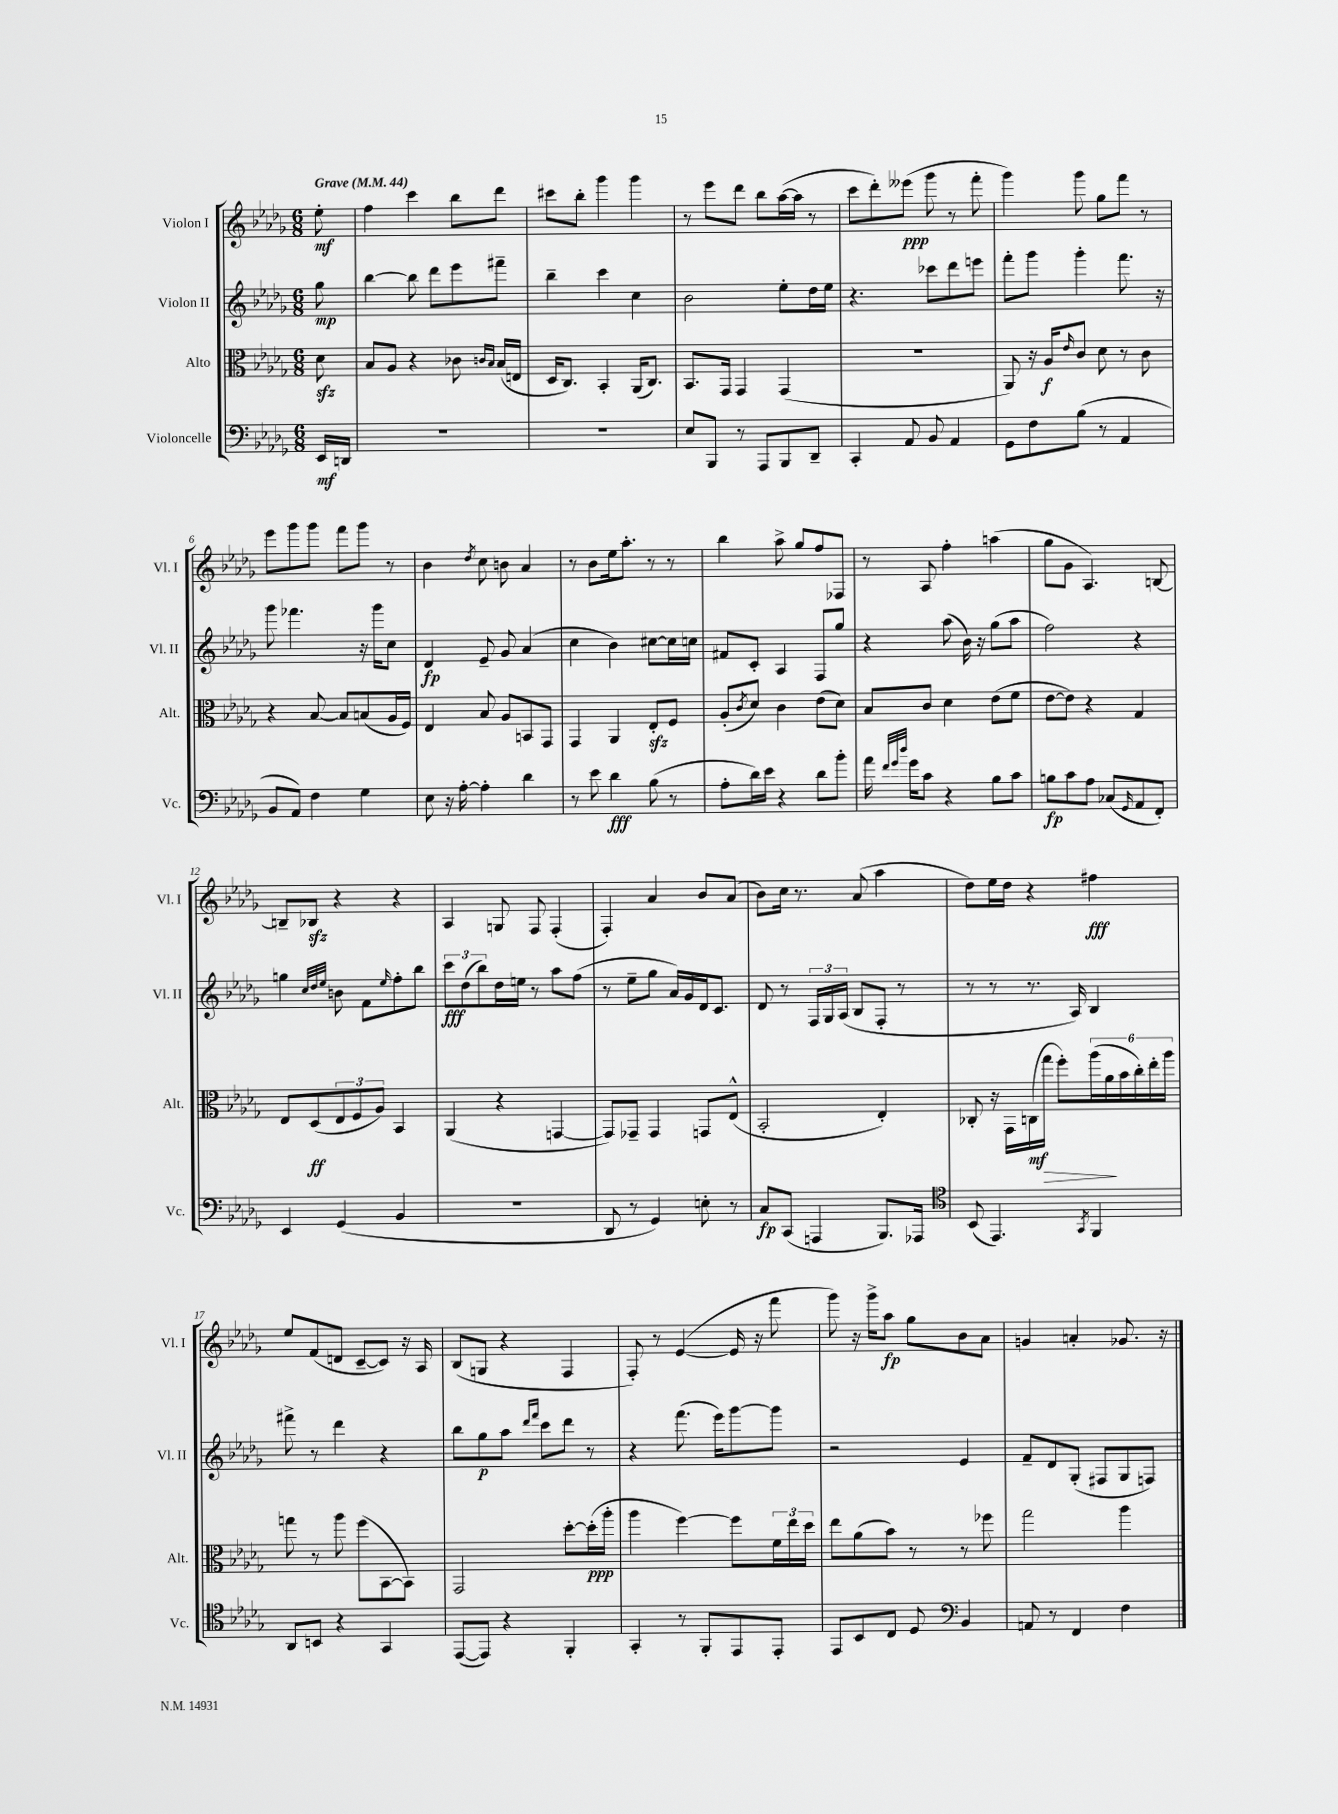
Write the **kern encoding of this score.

**kern	**kern	**kern	**kern
*staff4	*staff3	*staff2	*staff1
*clefF4	*clefC3	*clefG2	*clefG2
*k[b-e-a-d-g-]	*k[b-e-a-d-g-]	*k[b-e-a-d-g-]	*k[b-e-a-d-g-]
*M6/8	*M6/8	*M6/8	*M6/8
*MM44	*MM44	*MM44	*MM44
16EE-	8d-	8gg-	8ee-'
16DD	.	.	.
=	=	=	=
2.r	8B-	[4bb-	4ff
.	8A-	.	.
.	4r	8bb-]	4ccc
.	.	8ddd-	.
.	8c-	8eee-	8bb-
.	16qqc	.	.
.	16qqB-	.	.
.	(16B-	8fff#~	8ddd-
.	16E	.	.
=	=	=	=
2.r	16D-	4bb-~	8ccc#
.	8.C)	.	.
.	.	.	8bb-'
.	4BB-'	4ccc	4ggg-
.	(16AA-	4cc	4ggg-
.	8.C)	.	.
=	=	=	=
8E-	8.BB-	2b-	8r
8BBB-	.	.	8eee-
.	16GG-	.	.
8r	4GG-	.	8ddd-
8AAA-	.	.	8bb-
8BBB-	(4GG-	8ee-'	([16aa-
.	.	.	16aa-]
8DD-~	.	16dd-	8r
.	.	16ee-	.
=	=	=	=
4CC'	2.r	4.r	8ccc
.	.	.	8ddd-')
8AA-	.	.	(8eee--
8BB-	.	8ccc-	8ggg-
4AA-	.	8ddd-	8r
.	.	8eee	8fff'
=	=	=	=
8GG-	8AA-)	8fff'	4ggg-)
8F	16r	8ggg-	.
.	16A-	.	.
.	16qqe-	.	.
(8B-	8c	4ggg-'	8ggg-
8r	8d-	.	8gg-
4AA-	8r	8.fff	8fff
.	8c	.	8r
.	.	16r	.
=	=	=	=
8BB-	4r	8ggg-	8eee-
8AA-)	.	4.fff-	8ggg-
4F	[8B-	.	8ggg-
.	8B-]	.	8fff
4G-	(8B	16r	8ggg-
.	.	16ggg-	.
.	16A-	8cc	8r
.	16F)	.	.
=	=	=	=
8E-	4E-	4d-	4b-
16r	.	.	.
[16A-'	.	.	.
.	.	.	8qdd-
4A-']	8B-	8e-~	8cc
.	8A-	8g-	8b
4d-	8BB	(4a-	4a-
.	8GG-	.	.
=	=	=	=
8r	4GG-	4cc	8r
8e-	.	.	8b-
4d-	4AA-	4b-)	16ee-
.	.	.	8.aa-'
(8B-	8E-'	[8cc#	8r
8r	8F	16cc#]	8r
.	.	16cc	.
=	=	=	=
8A-'	(8A-'	8f#	4bb-
.	8qc	.	.
16d-)	8d-)	8c'	.
16e-	.	.	.
4r	4c	4A-	8aa-^
.	.	.	8gg-
8d-	(8e-	8F	8ff
8b-'	8d-)	8gg-	8F-
=	=	=	=
16a-	8B-	4r	8r
32qqf	.	.	.
32qqg-	.	.	.
32qqdd-	.	.	.
16g-	.	.	.
8c	8c	.	8A-
4r	4d-	(8aa-	4ff'
.	.	16b-)	.
.	.	16r	.
8B-	(8e-	(8gg-	(4aa
8c	8f	8aa-	.
=	=	=	=
8B	[8e-	2ff)	8gg-
8c	8e-])	.	8g-
8A-	4r	.	4.A-)
(8C-	.	.	.
16qqGG-	.	.	.
8AA-	4G-	4r	.
8FF')	.	.	[8B
=	=	=	=
4EE-	8E-	4gg	8B~]
.	(8D-	.	8B-
.	.	32qqcc	.
.	.	32qqdd-	.
.	.	32qqee-	.
(4GG-	12E-	8b	4r
.	12F	.	.
.	.	8f	.
.	12A-)	.	.
.	.	16qqee-	.
4BB-	4BB-	8ff'	4r
.	.	8bb-	.
=	=	=	=
2.r	(4AA-	12ccc	4A-
.	.	(12dd-	.
.	.	12bb-)	.
.	4r	16dd-	8G
.	.	16ee	.
.	.	8r	8F
.	[4GG	8aa-	(4F'
.	.	(8ff	.
=	=	=	=
8DD-	8GG])	8r	4F')
8r	8GG-~	8ee-~	.
4GG-)	4GG-	8gg-	4a-
.	.	16a-)	.
.	.	16g-	.
8E'	8GG	16d-	8b-
.	.	8.c	.
8r	(8E-^^	.	(8a-
=	=	=	=
8C	2BB-'	8d-	8b-)
(8CC	.	8r	16cc
.	.	.	8.r
4AAA	.	24F	.
.	.	24G-	.
.	.	(24A-	.
.	.	8B-	(8a-
8.BBB-)	4E-')	8F'	4aa-
.	.	8r	.
16AAA-	.	.	.
=	=	=	=
*clefC4	*	*	*
(8BB-	8C-'	8r	8dd-)
4.EE-)	16r	8r	16ee-
.	16GG-	.	16dd-
.	(16C	8.r	4r
.	16gg-	.	.
.	8ff')	.	.
.	.	16A-)	.
8qGG-	.	.	.
4FF	(24aa-	4B-	4ff#
.	24a-	.	.
.	24b-	.	.
.	24cc')	.	.
.	24ee-'	.	.
.	24aa-	.	.
=	=	=	=
8AA-	8gg	8fff#^	8ee-
8BB	8r	8r	(8f
4r	8aa-	4ddd-	8d
.	(8ff	.	[8c~
4GG-	[8BB-	4r	8c])
.	8BB-])	.	16r
.	.	.	16A-
=	=	=	=
([8EE-	2GG-	8bb-	(8B-
8EE-])	.	8gg-	8G
4r	.	8aa-	4r
.	.	16qqddd-	.
.	.	16qqfff	.
.	.	8ccc	.
4FF'	[8dd-'	8ddd-	4F
.	(16dd-']	8r	.
.	16aa-'	.	.
=	=	=	=
4GG-'	4aa-	4r	8F')
.	.	.	8r
8r	[4ff)	(8.fff	([4e-
8FF'	.	.	.
.	.	16eee-)	.
8EE-	8ff]	[8ggg-	16e-]
.	.	.	16r
8EE-'	24f	8ggg-]	8fff
.	24ee-	.	.
.	24dd-	.	.
=	=	=	=
8EE-	8ee-	2r	8ggg-)
8BB-	(8a-	.	16r
.	.	.	16ggg-^
8C	8b-)	.	8aa-
8D-	8r	.	8gg-
*clefF4	*	*	*
4BB-	8r	4e-	8b-
.	8ff-	.	8a-
=	=	=	=
8AA	2gg-	8f~	4g
8r	.	8d-	.
4FF	.	(8G-'	4a'
.	.	8F#	.
4F	4aa-	8G-	8.g-
.	.	8F)	.
.	.	.	16r
==	==	==	==
*-	*-	*-	*-
